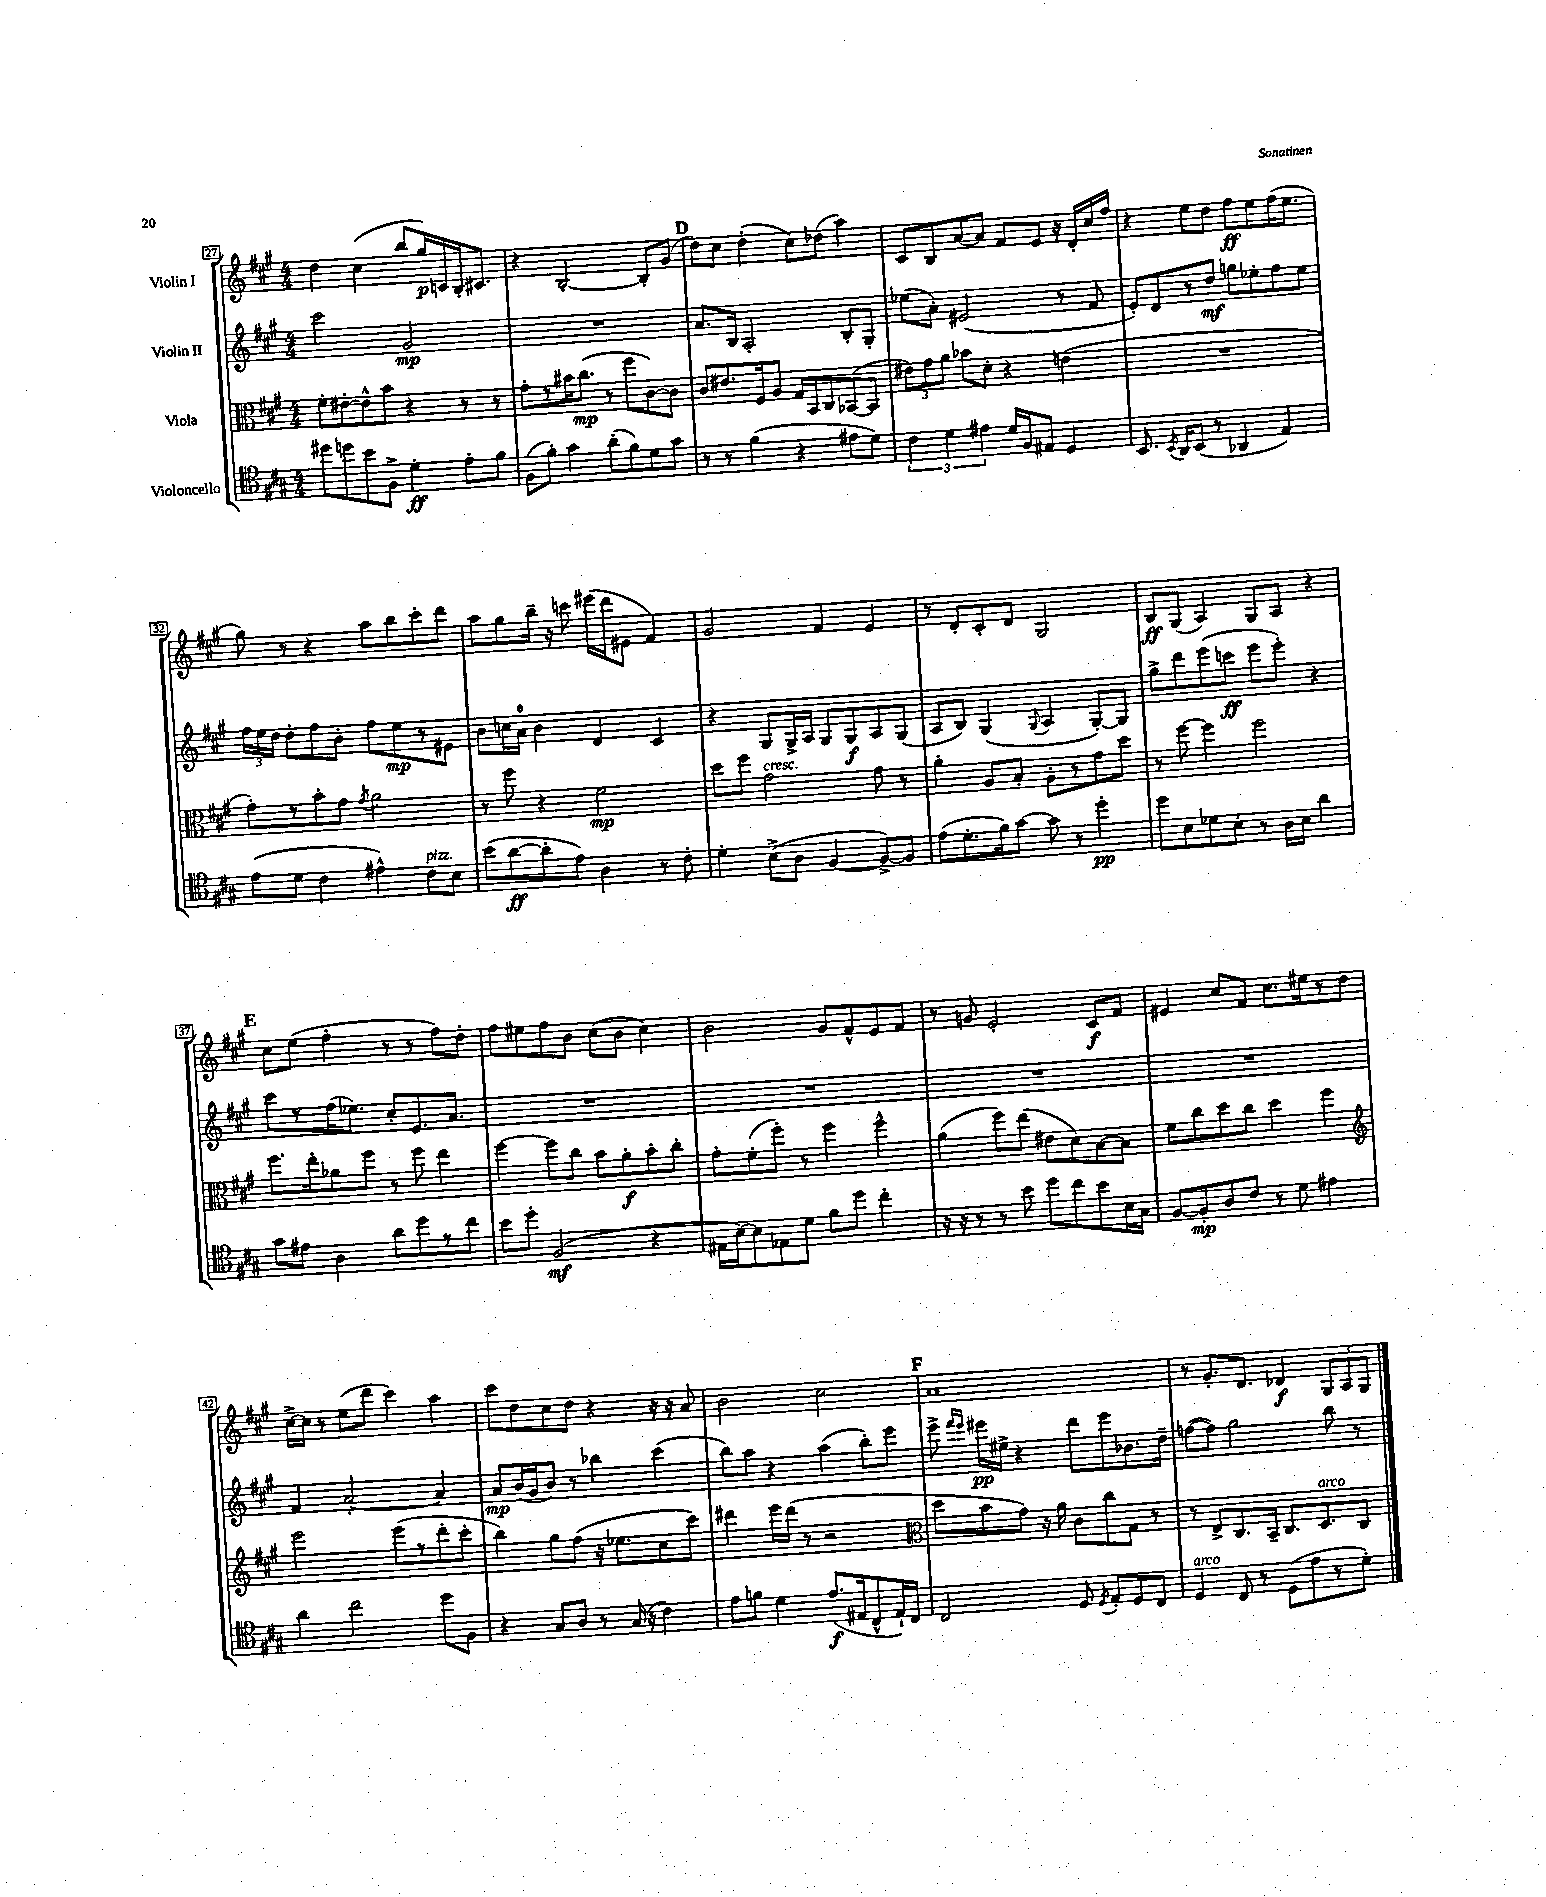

**kern	**dynam	**kern	**dynam	**kern	**dynam	**kern	**dynam
*part4	*part4	*part3	*part3	*part2	*part2	*part1	*part1
*staff4	*staff4	*staff3	*staff3	*staff2	*staff2	*staff1	*staff1
*I"Violoncello	*	*I"Viola	*	*I"Violin II	*	*I"Violin I	*
*clefC4	*	*clefC3	*	*clefG2	*	*clefG2	*
*k[f#c#g#]	*	*k[f#c#g#]	*	*k[f#c#g#]	*	*k[f#c#g#]	*
*M4/4	*	*M4/4	*	*M4/4	*	*M4/4	*
=27	=27	=27	=27	=27	=27	=27	=27
8dd#X\L	.	8f#'\L	.	2ccc#\	.	4dd\	.
8ddn\	.	[8e#X'\	.	.	.	.	.
8b\	.	8e#^^\]	.	.	.	(4cc#\	.
8F#^\J	.	8b\J	.	.	.	.	.
4d'\	ff	4r	.	2g#/	mp	8bb/L	.
.	.	.	.	.	.	16gg#/L)	p
.	.	.	.	.	.	16cn/	.
8e'\L	.	8r	.	.	.	16B'/J	.
.	.	.	.	.	.	8.c#X/J	.
8f#\J	.	8r	.	.	.	.	.
=28	=28	=28	=28	=28	=28	=28	=28
(8F#\L	.	8g#'\L	.	1r	.	4r	.
8f#'\J)	.	8r	.	.	.	.	.
4g#\	.	16b#X\K	.	.	.	[2B'/	.
.	.	(8.cc#\J	mp	.	.	.	.
(8a'\L	.	8r	.	.	.	.	.
8f#\)	.	8ff#\L	.	.	.	.	.
8d\	.	[8c#\)	.	.	.	8B'/L]	.
8g#\J	.	8c#\J]	.	.	.	(8g#/J	.
!!LO:REH:place=s1:t=D
=29	=29	=29	=29	=29	=29	=29	=29
8r	.	8c#/L	.	8.a/L	.	8dd\L)	.
8r	.	8.e#X/	.	.	.	8cc#\J	.
.	.	.	.	16B/Jk	.	.	.
(4f#\	.	.	.	2A'/	.	(4dd'\	.
.	.	16F#/k	.	.	.	.	.
.	.	8A/J	.	.	.	.	.
4r	.	16G#/LL	.	.	.	8cc#\L)	.
.	.	16BB/J	.	.	.	.	.
.	.	8C#/	.	.	.	(8dd-X\J	.
8e#X\L	.	([8BB-X/	.	8B'/L	.	4aa\)	.
8d\J)	.	8BB-/J]	.	8G#'/J	.	.	.
=30	=30	=30	=30	=30	=30	=30	=30
6c#\	.	12e#X\L)	.	(8ee-X\L	.	8c#/L	.
.	.	12g#\	.	.	.	.	.
.	.	.	.	8a'\J)	.	8B/	.
6d\	.	12a\J	.	.	.	.	.
.	.	8b-X\L	.	(2e#X/	.	[8a/	.
6e#X\	.	.	.	.	.	.	.
.	.	8d'\J	.	.	.	8a/J]	.
16d/LL	.	4r	.	.	.	8f#/L	.
16F#/J	.	.	.	.	.	.	.
8E#X/J	.	.	.	.	.	8e/J	.
4D/	.	(4en\	.	8r	.	16r	.
.	.	.	.	.	.	16d'/LL	.
.	.	.	.	8f#/	.	16cc#/	.
.	.	.	.	.	.	16ff#/JJ	.
=31	=31	=31	=31	=31	=31	=31	=31
8.BB/	.	1r	.	8e'/L)	.	4r	.
.	.	.	.	8d/	.	.	.
8qBB/	.	.	.	.	.	.	.
16AA/KL	.	.	.	.	.	.	.
(8BB/J	.	.	.	8r	.	8ee\L	.
8r	.	.	.	8dd/J	mf	8dd\J	.
4AA-X/	.	.	.	8ggn\L	.	8ff#\L	ff
.	.	.	.	8ee-X'\	.	8ee\	.
4E/)	.	.	.	8ff#\	.	(16ff#\K	.
.	.	.	.	.	.	8.ee\J	.
.	.	.	.	8ee-\J	.	.	.
!!LO:LB:g=z
=32	=32	=32	=32	=32	=32	=32	=32
(8e\L	.	8g#'\L)	.	24ff#\LL	.	8gg#\)	.
.	.	.	.	24ee\	.	.	.
.	.	.	.	24dd\JJ	.	.	.
8d\J	.	8r	.	8dd'\L	.	8r	.
4c#\	.	8b'\	.	8ff#\	.	4r	.
.	.	8g#\J	.	8b'\J	.	.	.
.	.	8qg#/	.	.	.	.	.
4e#X^^\)	.	2a\	.	8ff#\L	.	8aa\L	.
.	.	.	.	8ee\	mp	8bb\	.
!LO:TX:a:i:t=pizz.	!	!	!	!	!	!	!
8c#\L	.	.	.	8r	.	8ccc#'\	.
8B\J	.	.	.	8e#X\J	.	8ddd\J	.
=33	=33	=33	=33	=33	=33	=33	=33
(8b\L	.	8r	.	8b\L	.	8aa\L	.
[8a\	ff	8ff#\	.	16ccn\L	.	8gg#\	.
.	.	.	.	16a\JJ	.	.	.
8a'\]	.	4r	.	4b\	.	16bb~\Jk	.
.	.	.	.	.	.	16r	.
8e\J)	.	.	.	.	.	8cccn\	.
4A\	.	2f#\	mp	4d/	.	(16eee#X\LL	.
.	.	.	.	.	.	16ddd\J	.
.	.	.	.	.	.	8e#X\J	.
8r	.	.	.	4c#/	.	4f#/)	.
8c#'\	.	.	.	.	.	.	.
=34	=34	=34	=34	=34	=34	=34	=34
4d'\	.	8dd\L	.	4r	.	2g#/	.
.	.	8ff#\J	.	.	.	.	.
!	!	!LO:TX:a:i:t=cresc.	!	!	!	!	!
(8B^\L	.	2g#\	.	8G#/L	.	.	.
8A\J	.	.	.	16G#^/L	.	.	.
.	.	.	.	16A/JJ	.	.	.
[4F#/	.	.	.	8G#/L	.	4f#/	.
.	.	.	.	8G#/	f	.	.
8F#^/L_)	.	8g#\	.	8A/	.	4e/	.
8F#/J]	.	8r	.	(8G#/J	.	.	.
=35	=35	=35	=35	=35	=35	=35	=35
(8e\L	.	4a'\	.	8A/L	.	8r	.
8.d'\	.	.	.	8B/J)	.	8d'/L	.
.	.	8A/L	.	(4G#/	.	8c#'/	.
16f#\k)	.	.	.	.	.	.	.
[8g#\J	.	8B'/J	.	.	.	8d/J	.
.	.	.	.	8qqG#/	.	.	.
8g#\]	.	8A'\L	.	4A/	.	2G#/	.
8r	.	8r	.	.	.	.	.
4dd'\	pp	8g#\	.	[8G#'/L)	.	.	.
.	.	8dd\J	.	8G#/J]	.	.	.
=36	=36	=36	=36	=36	=36	=36	=36
8dd\L	.	8r	.	8gg#^\L	.	8B/L	ff
8B\	.	[8ff#\	.	8ddd\	.	(8G#/J	.
8d-X\	.	4ff#\]	.	(8eee\	.	4A/)	.
8B'\J	.	.	.	8cccn\J	ff	.	.
8r	.	2ff#\	.	8eee\L	.	8G#/L	.
16A\LL	.	.	.	8eee'\J)	.	8A/J	.
16B\JJ	.	.	.	.	.	.	.
4a\	.	.	.	4r	.	4r	.
!!LO:LB:g=z
!!LO:REH:place=s1:t=E
=37	=37	=37	=37	=37	=37	=37	=37
8g#\L	.	8.ff#\L	.	8ccc#\L	.	8cc#\L	.
8e#X\J	.	.	.	8r	.	(8ee\J	.
.	.	16ee'\k	.	.	.	.	.
4A\	.	8a-X\	.	(16ff#\K	.	4ff#'\	.
.	.	.	.	8.ee-X\J)	.	.	.
.	.	8ff#\J	.	.	.	.	.
8a\L	.	8r	.	8cc#'/L	.	8r	.
8dd\	.	8ff#\	.	8.e/	.	8r	.
8r	.	4ee\	.	.	.	8ff#\L)	.
.	.	.	.	8.a/J	.	.	.
8cc#\J	.	.	.	.	.	8dd'\J	.
=38	=38	=38	=38	=38	=38	=38	=38
8b\L	.	[4ff#\	.	1r	.	8ff#\L	.
8dd'\J	.	.	.	.	.	8ee#X\	.
(2F#/	mf	8ff#\L]	.	.	.	8ff#\	.
.	.	8cc#\J	.	.	.	8b\J	.
.	.	8b\L	.	.	.	(8cc#\L	.
.	.	8a'\	f	.	.	8b\J	.
4r	.	8b'\	.	.	.	4cc#\)	.
.	.	8cc#'\J	.	.	.	.	.
=39	=39	=39	=39	=39	=39	=39	=39
16E#X\LL	.	8g#'\L	.	1r	.	2b\	.
[16B\J)	.	.	.	.	.	.	.
8B\]	.	(8f#'\	.	.	.	.	.
8E-X\	.	8ff#'\J)	.	.	.	.	.
8d\J	.	8r	.	.	.	.	.
8f#\L	.	4ff#\	.	.	.	8g#/L	.
8dd\J	.	.	.	.	.	8f#^^/	.
4cc#'\	.	4ff#^^\	.	.	.	8e/	.
.	.	.	.	.	.	8f#/J	.
=40	=40	=40	=40	=40	=40	=40	=40
16r	.	(4a\	.	1r	.	8r	.
16r	.	.	.	.	.	.	.
8r	.	.	.	.	.	8gn/	.
8r	.	8ff#\L)	.	.	.	2e'/	.
8b\	.	(8ee\J	.	.	.	.	.
8dd\L	.	8e#X\L	.	.	.	.	.
8cc#\	.	8d\)	.	.	.	.	.
8b\	.	[8B\	.	.	.	8c#/L	f
16B\L	.	8B\J]	.	.	.	8f#/J	.
16G#\JJ	.	.	.	.	.	.	.
=41	=41	=41	=41	=41	=41	=41	=41
[8F#/L	.	8f#\L	.	1r	.	4e#X/	.
8F#'/]	mp	8cc#\	.	.	.	.	.
8A/	.	8dd\	.	.	.	8cc#/L	.
8c#/J	.	8cc#\J	.	.	.	8f#/J	.
8r	.	4dd\	.	.	.	8.cc#\L	.
8d\	.	.	.	.	.	.	.
.	.	.	.	.	.	16ee#X\k	.
4e#X\	.	4ff#\	.	.	.	8r	.
.	.	.	.	.	.	8dd\J	.
!!LO:LB:g=z
=42	=42	=42	=42	=42	=42	=42	=42
*	*	*clefG2	*	*	*	*	*
4a\	.	2eee\	.	4f#/	.	[16cc#^\LL	.
.	.	.	.	.	.	16cc#\JJ]	.
.	.	.	.	.	.	8r	.
2cc#\	.	.	.	[2a'/	.	(8ee\L	.
.	.	.	.	.	.	8ddd\J	.
.	.	(8eee\L	.	.	.	4ccc#\)	.
.	.	8r	.	.	.	.	.
8dd\L	.	8ddd'\	.	4a/]	.	4aa\	.
8F#\J	.	8ccc#'\J	.	.	.	.	.
=43	=43	=43	=43	=43	=43	=43	=43
4r	.	4bb\)	.	8a/L	mp	8ccc#\L	.
.	.	.	.	(16b/L	.	8dd\	.
.	.	.	.	16g#/J	.	.	.
8G#/L	.	8gg#\L	.	8b/J)	.	8cc#\	.
8A/J	.	(8ff#\J	.	8r	.	8dd\J	.
8r	.	16r	.	4bb-X\	.	4r	.
.	.	8.ee-X\L	.	.	.	.	.
(16G#/	.	.	.	.	.	.	.
16r	.	.	.	.	.	.	.
4c#\)	.	8cc#\	.	(4ccc#\	.	16r	.
.	.	.	.	.	.	16r	.
.	.	8ccc#\J)	.	.	.	8a/	.
=44	=44	=44	=44	=44	=44	=44	=44
8e\L	.	4ddd#X\	.	8bb\L)	.	2b\	.
8fn\J	.	.	.	8aa\J	.	.	.
4d\	.	16eee\LL	.	4r	.	.	.
.	.	(16ddd#\JJ	.	.	.	.	.
.	.	8r	.	.	.	.	.
(8.e/L	f	2r	.	(4aa\	.	2cc#\	.
16E#X/k	.	.	.	.	.	.	.
8C#^^/	.	.	.	8bb'\L)	.	.	.
16E#`/L)	.	.	.	8eee\J	.	.	.
16C#/JJ	.	.	.	.	.	.	.
!!LO:REH:place=s1:t=F
=45	=45	=45	=45	=45	=45	=45	=45
*	*	*clefC3	*	*	*	*	*
2C#/	.	8dd\L	.	8eee^\	.	1a	.
.	.	.	.	16qqfff#/LL	.	.	.
.	.	.	.	16qqeee/JJ	.	.	.
.	.	8b\	.	16eee#X\LL	pp	.	.
.	.	.	.	16ee#X^\JJ	.	.	.
.	.	8g#\J)	.	4r	.	.	.
.	.	16r	.	.	.	.	.
.	.	16a\	.	.	.	.	.
8D/	.	8c#\L	.	8ddd\L	.	.	.
8qD/	.	.	.	.	.	.	.
8E'/L	.	8cc#\	.	8eee#\	.	.	.
8D/	.	8G#\J	.	8.b-X\	.	.	.
8C#/J	.	8r	.	.	.	.	.
.	.	.	.	16dd~\Jk	.	.	.
=46	=46	=46	=46	=46	=46	=46	=46
!LO:TX:a:i:t=arco	!	!	!	!	!	!	!
4D/	.	8r	.	([8ffn\L	.	8r	.
.	.	8E^/L	.	8ff\J])	.	8.g#'/L	.
8C#/	.	8.C#/	.	2gg#\	.	.	.
.	.	.	.	.	.	8.d/J	.
8r	.	.	.	.	.	.	.
.	.	16BB~/Jk	.	.	.	.	.
(8D\L	.	8.C#/L	.	.	.	4d-X/	f
8e\	.	.	.	.	.	.	.
!	!	!LO:TX:a:i:t=arco	!	!	!	!	!
.	.	8.D/	.	.	.	.	.
8r	.	.	.	8bb\	.	12G#/L	.
.	.	.	.	.	.	12A/	.
8d'\J)	.	8C#/J	.	8r	.	.	.
.	.	.	.	.	.	12G#/J	.
==	==	==	==	==	==	==	==
*-	*-	*-	*-	*-	*-	*-	*-
